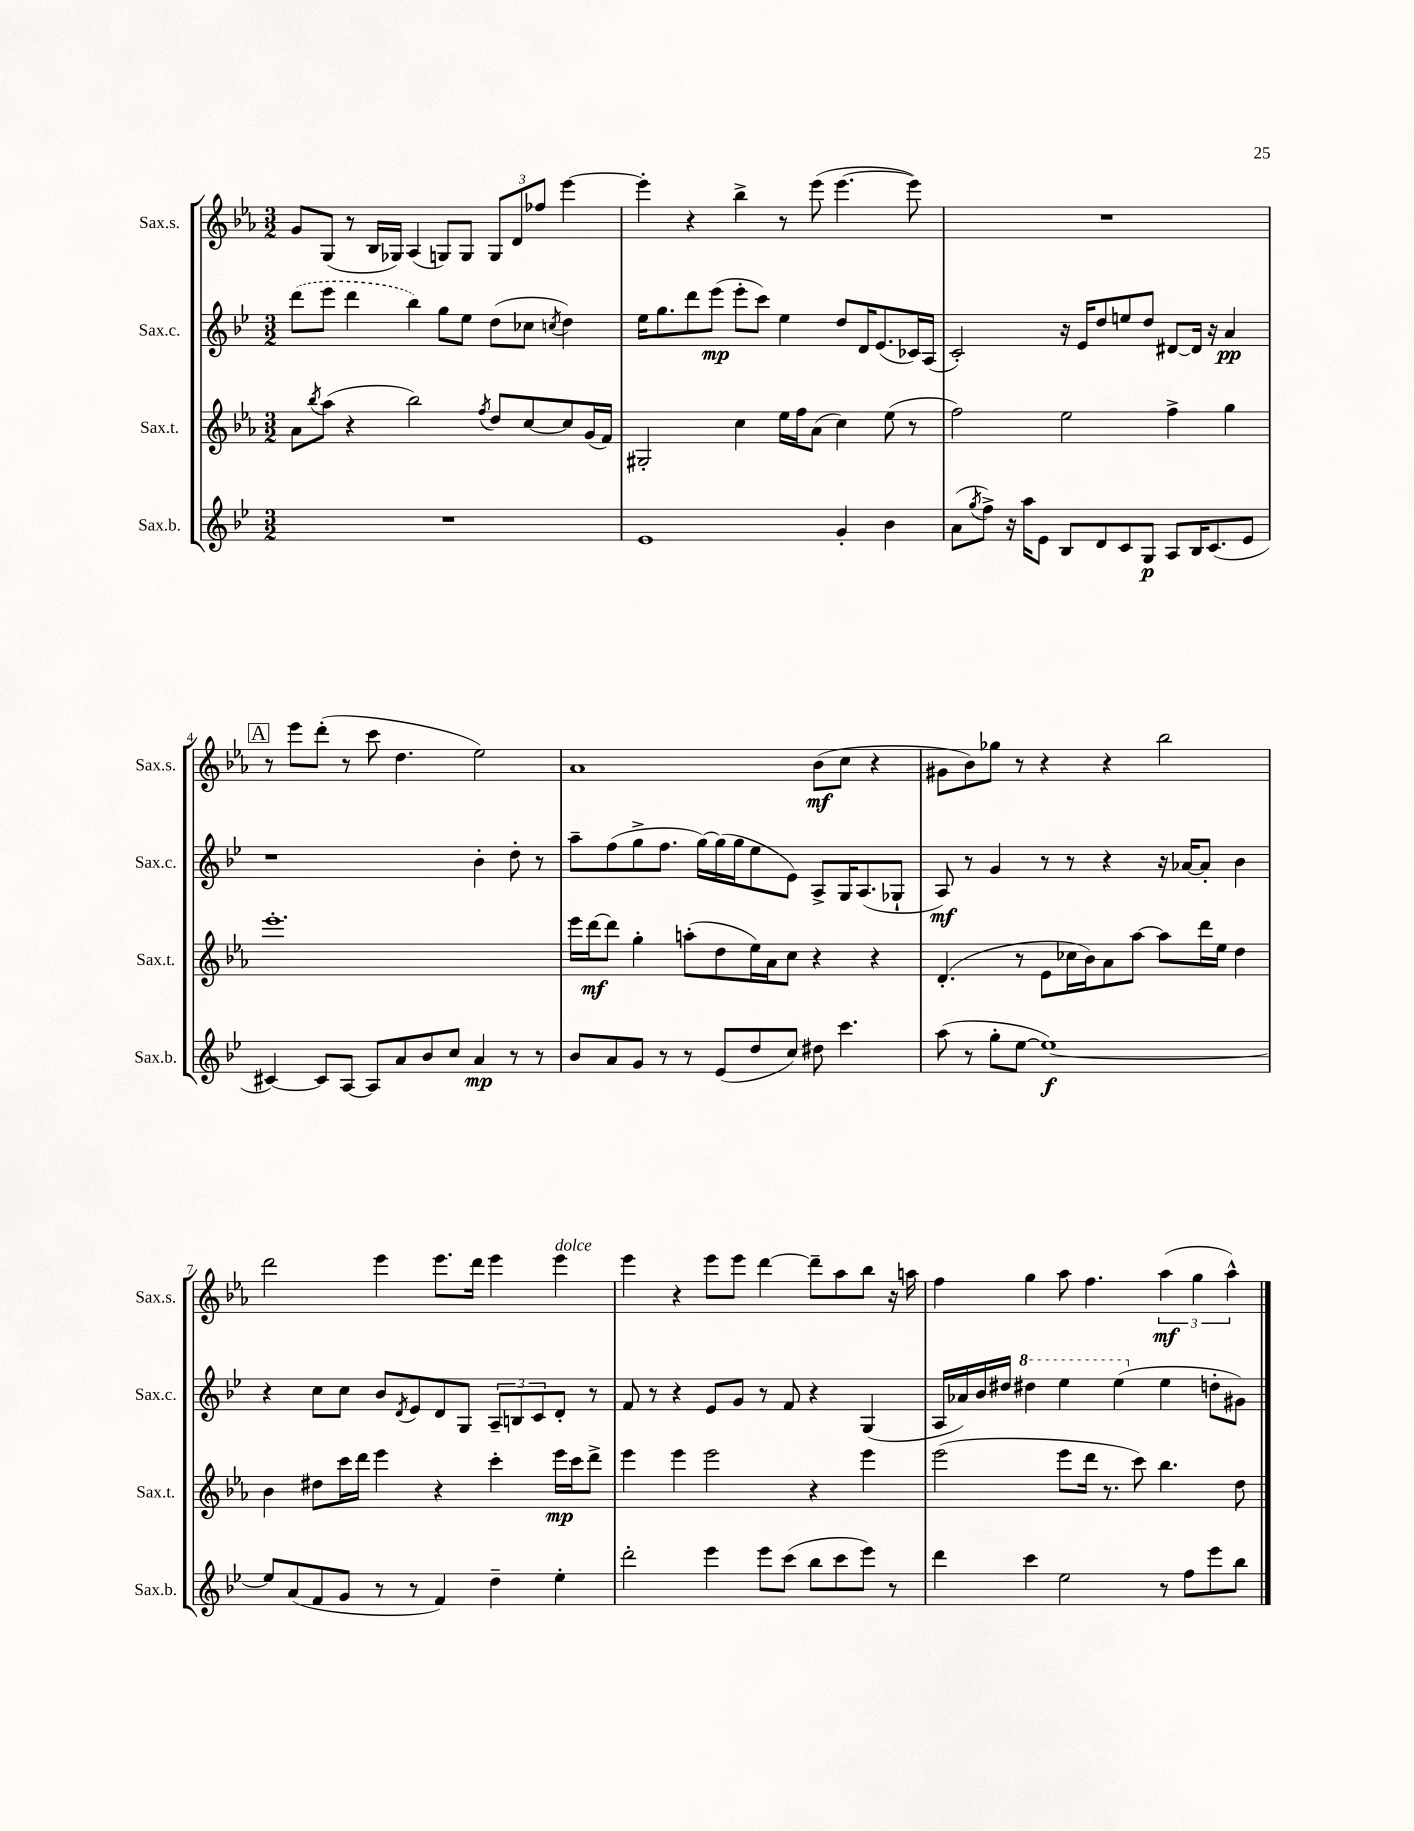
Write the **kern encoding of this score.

**kern	**dynam	**kern	**dynam	**kern	**dynam	**kern	**dynam
*part4	*part4	*part3	*part3	*part2	*part2	*part1	*part1
*staff4	*staff4	*staff3	*staff3	*staff2	*staff2	*staff1	*staff1
*I"Sax.b.	*	*I"Sax.t.	*	*I"Sax.c.	*	*I"Sax.s.	*
*I'Sax.b.	*	*I'Sax.t.	*	*I'Sax.c.	*	*I'Sax.s.	*
*clefG2	*	*clefG2	*	*clefG2	*	*clefG2	*
*k[b-e-]	*	*k[b-e-a-]	*	*k[b-e-]	*	*k[b-e-a-]	*
*M3/2	*	*M3/2	*	*M3/2	*	*M3/2	*
=1	=1	=1	=1	=1	=1	=1	=1
1.r	.	8a-\L	.	(8ddd\L	.	8g/L	.
.	.	8qbb-/	.	.	.	.	.
.	.	(8aa-\J	.	8eee-\J	.	(8G/J	.
.	.	4r	.	4ddd\	.	8r	.
.	.	.	.	.	.	16B-/LL	.
.	.	.	.	.	.	16G-X/JJ)	.
.	.	2bb-\)	.	4bb-\)	.	(4A-/	.
.	.	.	.	8gg\L	.	8Gn/L)	.
.	.	.	.	8ee-\J	.	8G/J	.
.	.	8qff/	.	.	.	.	.
.	.	8dd/L	.	(8dd\L	.	12G/L	.
.	.	.	.	.	.	12d/	.
.	.	[8cc/	.	8cc-X\J	.	.	.
.	.	.	.	.	.	12ff-X/J	.
.	.	.	.	8qccn/	.	.	.
.	.	8cc/]	.	4dd\)	.	[4eee-\	.
.	.	(16g/L	.	.	.	.	.
.	.	16f/JJ)	.	.	.	.	.
=2	=2	=2	=2	=2	=2	=2	=2
1e-	.	2G#X'/	.	16ee-\KL	.	4eee-'\]	.
.	.	.	.	8.gg\	.	.	.
.	.	.	.	8ddd\	.	4r	.
.	.	.	.	(8eee-\J	mp	.	.
.	.	4cc\	.	8eee-'\L	.	4bb-^\	.
.	.	.	.	8ccc\J)	.	.	.
.	.	16ee-\LL	.	4ee-\	.	8r	.
.	.	16ff\J	.	.	.	.	.
.	.	(8a-\J	.	.	.	(8eee-\	.
4g'/	.	4cc\)	.	8dd/L	.	[4.eee-\	.
.	.	.	.	16d/K	.	.	.
.	.	.	.	(8.e-/	.	.	.
4b-\	.	(8ee-\	.	.	.	.	.
.	.	8r	.	16c-X/L)	.	8eee-\])	.
.	.	.	.	(16A/JJ	.	.	.
=3	=3	=3	=3	=3	=3	=3	=3
(8a\L	.	2ff\)	.	2c'/)	.	1.r	.
8qgg/	.	.	.	.	.	.	.
8ff^\J)	.	.	.	.	.	.	.
16r	.	.	.	.	.	.	.
16aa\KL	.	.	.	.	.	.	.
8e-\J	.	.	.	.	.	.	.
8B-/L	.	2ee-\	.	16r	.	.	.
.	.	.	.	16e-/KL	.	.	.
8d/	.	.	.	8dd/	.	.	.
8c/	.	.	.	8een/	.	.	.
8G/J	p	.	.	8dd/J	.	.	.
8A/L	.	4ff^\	.	[8d#X/L	.	.	.
16B-/K	.	.	.	16d#/Jk]	.	.	.
(8.c/	.	.	.	16r	.	.	.
.	.	4gg\	.	4a/	pp	.	.
8e-/J	.	.	.	.	.	.	.
!!LO:LB:g=z
!!LO:REH:place=s1:t=A
=4	=4	=4	=4	=4	=4	=4	=4
[4c#X/)	.	1.eee-'	.	1r	.	8r	.
.	.	.	.	.	.	8eee-\L	.
8c#/L]	.	.	.	.	.	(8ddd'\J	.
[8A/J	.	.	.	.	.	8r	.
8A/L]	.	.	.	.	.	8ccc\	.
8a/	.	.	.	.	.	4.dd\	.
8b-/	.	.	.	.	.	.	.
8cc/J	.	.	.	.	.	.	.
4a/	mp	.	.	4b-'\	.	2ee-\)	.
8r	.	.	.	8dd'\	.	.	.
8r	.	.	.	8r	.	.	.
=5	=5	=5	=5	=5	=5	=5	=5
8b-/L	.	16eee-\LL	.	8aa~\L	.	1a-	.
.	.	[16ddd\J	mf	.	.	.	.
8a/	.	8ddd\J]	.	(8ff\	.	.	.
8g/J	.	4gg'\	.	8gg^\	.	.	.
8r	.	.	.	8.ff\J	.	.	.
8r	.	(8aan'\L	.	.	.	.	.
.	.	.	.	[16gg\LL)	.	.	.
(8e-/L	.	8dd\	.	(16gg\]	.	.	.
.	.	.	.	16gg\J	.	.	.
8dd/	.	16ee-\L)	.	8ee-\	.	.	.
.	.	16a-\J	.	.	.	.	.
8cc/J)	.	8cc\J	.	8e-\J)	.	.	.
8dd#X\	.	4r	.	8A^/L	.	(8b-\L	mf
4.ccc\	.	.	.	16G/K	.	8cc\J	.
.	.	.	.	(8.A/	.	.	.
.	.	4r	.	.	.	4r	.
.	.	.	.	8G-X`/J	.	.	.
=6	=6	=6	=6	=6	=6	=6	=6
(8aa\	.	(4.d'/	.	8A/)	mf	8g#X\L	.
8r	.	.	.	8r	.	8b-\)	.
8gg'\L	.	.	.	4g/	.	8gg-X\J	.
[8ee-\J	.	8r	.	.	.	8r	.
1ee-_)	f	8e-\L	.	8r	.	4r	.
.	.	16cc-X\L	.	8r	.	.	.
.	.	16b-\J)	.	.	.	.	.
.	.	8a-\	.	4r	.	4r	.
.	.	[8aa-\J	.	.	.	.	.
.	.	8aa-\L]	.	16r	.	2bb-\	.
.	.	.	.	[16a-X/KL	.	.	.
.	.	16ddd\L	.	8a-'/J]	.	.	.
.	.	16ee-\JJ	.	.	.	.	.
.	.	4dd\	.	4b-\	.	.	.
!!LO:LB:g=z
=7	=7	=7	=7	=7	=7	=7	=7
8ee-/L]	.	4b-\	.	4r	.	2ddd\	.
(8a/	.	.	.	.	.	.	.
8f/	.	8dd#X\L	.	8cc\L	.	.	.
8g/J	.	16ccc\L	.	8cc\J	.	.	.
.	.	16ddd\JJ	.	.	.	.	.
8r	.	4eee-\	.	8b-/L	.	4eee-\	.
.	.	.	.	8qd/	.	.	.
8r	.	.	.	8e-/	.	.	.
4f/)	.	4r	.	8d/	.	8.eee-\L	.
.	.	.	.	8G/J	.	.	.
.	.	.	.	.	.	16ddd\Jk	.
4dd~\	.	4ccc'\	.	12A~/L	.	4eee-\	.
.	.	.	.	12Bn/	.	.	.
.	.	.	.	12c/	.	.	.
!	!	!	!	!	!	!LO:TX:a:i:t=dolce	!
4ee-'\	.	16eee-\LL	mp	8d'/J	.	4eee-\	.
.	.	16ccc\J	.	.	.	.	.
.	.	8ddd^\J	.	8r	.	.	.
=8	=8	=8	=8	=8	=8	=8	=8
2ddd'\	.	4eee-\	.	8f/	.	4eee-\	.
.	.	.	.	8r	.	.	.
.	.	4eee-\	.	4r	.	4r	.
4eee-\	.	2eee-\	.	8e-/L	.	8eee-\L	.
.	.	.	.	8g/J	.	8eee-\J	.
8eee-\L	.	.	.	8r	.	[4ddd\	.
(8ccc\J	.	.	.	8f/	.	.	.
8bb-\L	.	4r	.	4r	.	8ddd~\L]	.
8ccc\	.	.	.	.	.	8aa-\	.
8eee-\J)	.	4eee-\	.	(4G/	.	8bb-\J	.
8r	.	.	.	.	.	16r	.
.	.	.	.	.	.	16aan\	.
=9	=9	=9	=9	=9	=9	=9	=9
4ddd\	.	(2eee-\	.	16A/LL	.	4ff\	.
.	.	.	.	16a-X/)	.	.	.
.	.	.	.	16b-/	.	.	.
.	.	.	.	16dd#X/JJ	.	.	.
*	*	*	*	*8va	*	*	*
4ccc\	.	.	.	4ddd#X\	.	4gg\	.
2ee-\	.	8eee-\L	.	4eee-\	.	8aa-\	.
.	.	16ddd\Jk	.	.	.	4.ff\	.
.	.	8.r	.	.	.	.	.
.	.	.	.	(4eee-\	.	.	.
.	.	8ccc\)	.	.	.	.	.
*	*	*	*	*X8va	*	*	*
8r	.	4.bb-\	.	4ee-\	.	(6aa-\	mf
8ff\L	.	.	.	.	.	.	.
.	.	.	.	.	.	6gg\	.
8eee-\	.	.	.	8ddn'\L	.	.	.
.	.	.	.	.	.	6aa-^^\)	.
8bb-\J	.	8dd\	.	8g#X\J)	.	.	.
==	==	==	==	==	==	==	==
*-	*-	*-	*-	*-	*-	*-	*-
